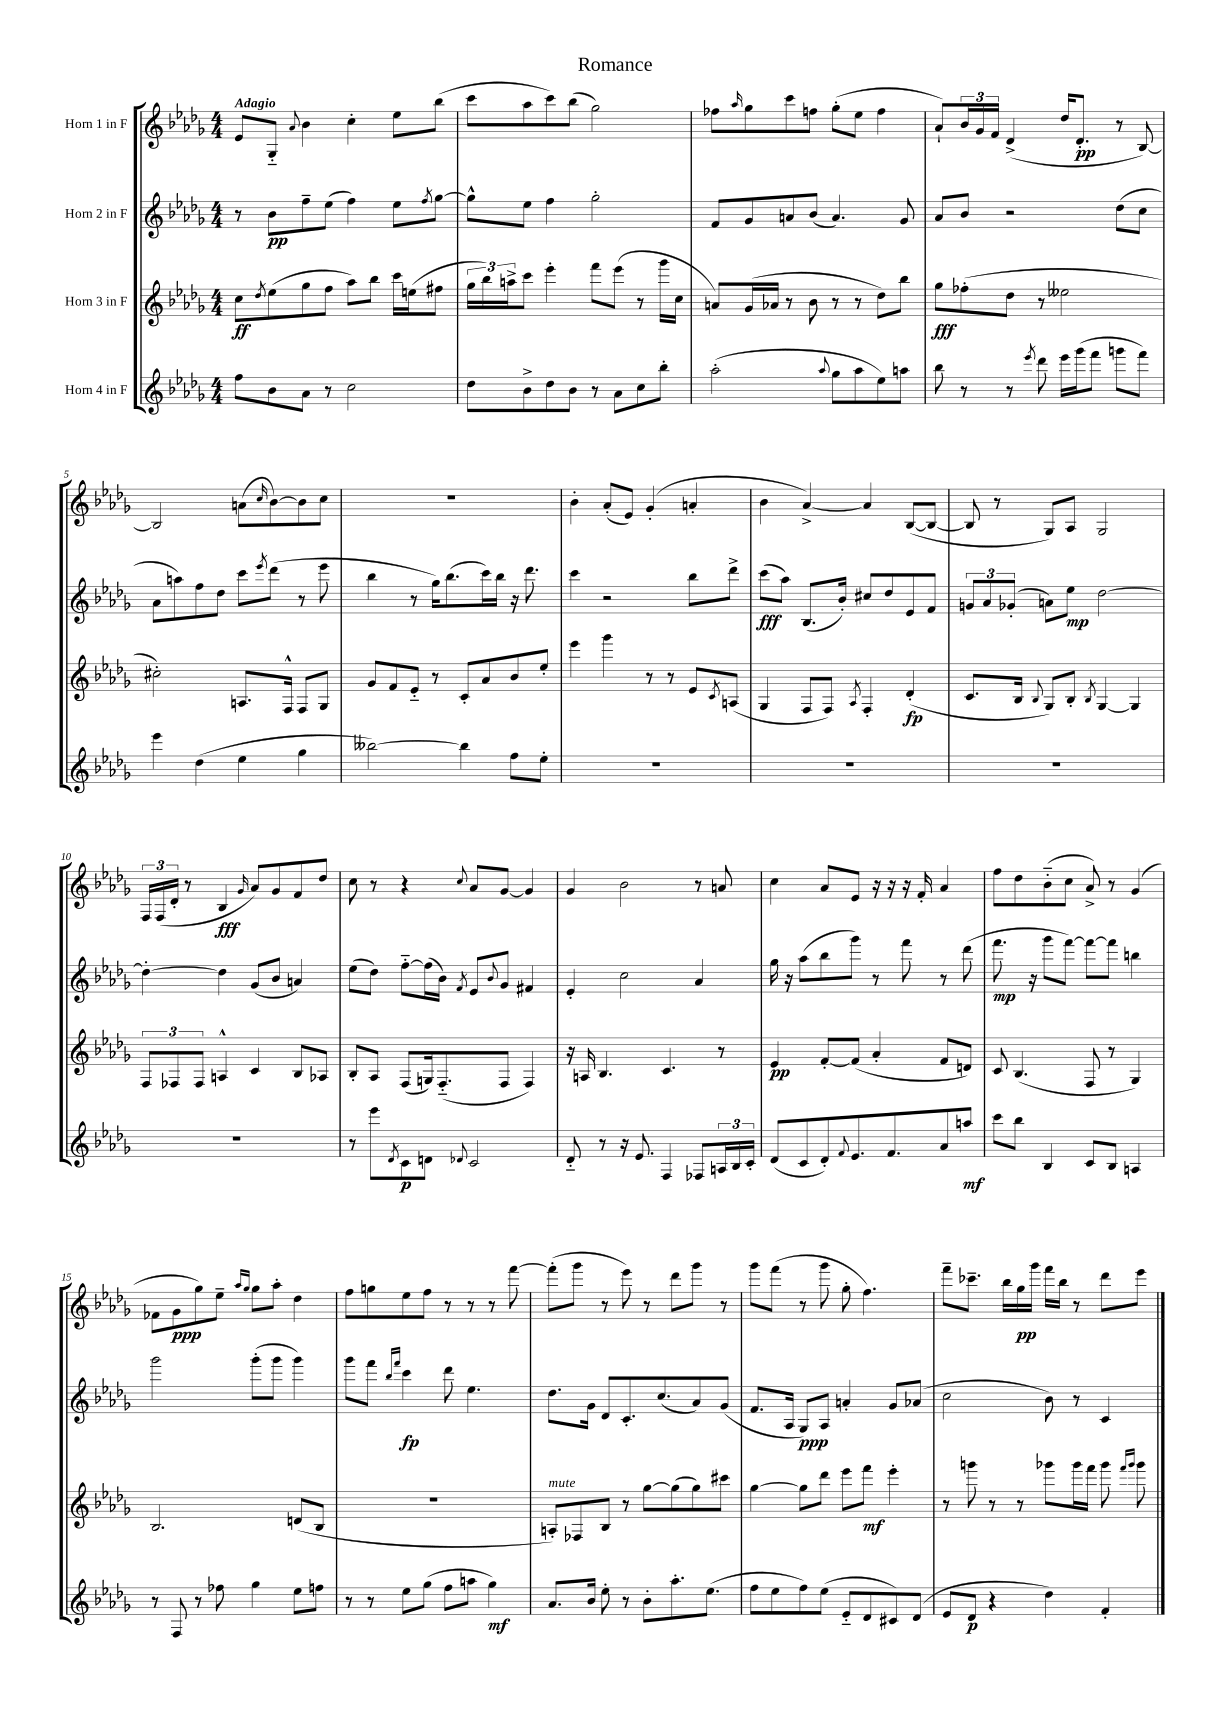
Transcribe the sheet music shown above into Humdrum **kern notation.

**kern	**dynam	**kern	**dynam	**kern	**dynam	**kern	**dynam
*part4	*part4	*part3	*part3	*part2	*part2	*part1	*part1
*staff4	*staff4	*staff3	*staff3	*staff2	*staff2	*staff1	*staff1
*I"Horn 4 in F	*	*I"Horn 3 in F	*	*I"Horn 2 in F	*	*I"Horn 1 in F	*
*clefG2	*	*clefG2	*	*clefG2	*	*clefG2	*
*k[b-e-a-d-g-]	*	*k[b-e-a-d-g-]	*	*k[b-e-a-d-g-]	*	*k[b-e-a-d-g-]	*
*M4/4	*	*M4/4	*	*M4/4	*	*M4/4	*
=1	=1	=1	=1	=1	=1	=1	=1
!	!	!	!	!	!	!LO:TX:a:B:t=Adagio	!
8ff\L	.	8cc\L	ff	8r	.	8e-/L	.
.	.	8qdd-/	.	.	.	.	.
8b-\	.	(8ee-\	.	8b-\L	pp	8G-/J	.
.	.	.	.	.	.	8qqa-/	.
8a-\J	.	8gg-\	.	8ff~\	.	4b-\	.
8r	.	8ff\J	.	(8ee-\J	.	.	.
2cc\	.	8aa-\L)	.	4ff\)	.	4cc'\	.
.	.	8bb-\J	.	.	.	.	.
.	.	16ccc\LL	.	8ee-\L	.	8ee-\L	.
.	.	(16een\J	.	.	.	.	.
.	.	.	.	8qff/	.	.	.
.	.	8ff#X\J	.	[8gg-\J	.	(8bb-\J	.
=2	=2	=2	=2	=2	=2	=2	=2
8dd-\L	.	24gg-\LL	.	8gg-^^\L]	.	8ccc\L	.
.	.	24bb-\)	.	.	.	.	.
.	.	24aan^\J	.	.	.	.	.
8b-^\	.	8ccc\J	.	8ee-\J	.	8aa-\	.
8dd-\	.	4eee-'\	.	4ff\	.	8ccc\)	.
8b-\J	.	.	.	.	.	(8bb-\J	.
8r	.	8fff\L	.	2gg-'\	.	2gg-\)	.
8a-\L	.	(8eee-\J	.	.	.	.	.
8cc\	.	8r	.	.	.	.	.
8bb-'\J	.	16ggg-\LL	.	.	.	.	.
.	.	16cc\JJ	.	.	.	.	.
=3	=3	=3	=3	=3	=3	=3	=3
(2aa-'\	.	8an/L)	.	8f/L	.	8ff-X\L	.
.	.	.	.	.	.	16qqaa-/	.
.	.	(16g-/L	.	8g-/	.	8gg-\	.
.	.	16a-X/JJ	.	.	.	.	.
.	.	8r	.	8an/	.	8ccc\	.
.	.	8b-\	.	(8b-/J	.	8ffn\J	.
8qqaa-/	.	.	.	.	.	.	.
8gg-\L	.	8r	.	4.a/)	.	(8gg-'\L	.
8aa-\	.	8r	.	.	.	8ee-\J	.
8ee-\)	.	8dd-\L)	.	.	.	4ff\	.
8aan\J	.	8bb-\J	.	8g-/	.	.	.
=4	=4	=4	=4	=4	=4	=4	=4
8bb-\	.	8gg-\L	fff	8a-/L	.	8a-`/L)	.
8r	.	(8ff-X'\	.	8b-/J	.	24b-/L	.
.	.	.	.	.	.	24g-/	.
.	.	.	.	.	.	24f/JJ	.
8r	.	8dd-\J	.	2r	.	(4d-^/	.
8qeee-/	.	.	.	.	.	.	.
8ddd-\	.	8r	.	.	.	.	.
16eee-\LL	.	2ee--X\	.	.	.	16dd-/KL	.
(16ggg-\J	.	.	.	.	.	8.d-'/J	pp
8fff\J	.	.	.	.	.	.	.
8gggn\L	.	.	.	(8dd-\L	.	8r	.
8fff\J)	.	.	.	8cc\J	.	[8B-/)	.
!!LO:LB:g=z
=5	=5	=5	=5	=5	=5	=5	=5
4eee-\	.	2cc#X'\)	.	8a-\L	.	2B-/]	.
.	.	.	.	8aan\)	.	.	.
(4dd-\	.	.	.	8ff\	.	.	.
.	.	.	.	8dd-\J	.	.	.
4ee-\	.	8.An/L	.	8ccc\L	.	(8an\L	.
.	.	.	.	8qeee-/	.	16qqcc/	.
.	.	.	.	(8ddd-\J	.	[8b-\)	.
.	.	16F^^/Jk	.	.	.	.	.
4gg-\	.	8F/L	.	8r	.	8b-\]	.
.	.	8G-/J	.	8eee-\	.	8cc\J	.
=6	=6	=6	=6	=6	=6	=6	=6
[2bb--X\)	.	8g-/L	.	4bb-\	.	1r	.
.	.	8f/	.	.	.	.	.
.	.	8e-/J	.	8r	.	.	.
.	.	8r	.	16gg-\KL)	.	.	.
.	.	.	.	(8.bb-\	.	.	.
4bb--\]	.	8c'/L	.	.	.	.	.
.	.	8a-/	.	16ccc\L)	.	.	.
.	.	.	.	16bb-\JJ	.	.	.
8ff\L	.	8b-/	.	16r	.	.	.
.	.	.	.	8.ddd-\	.	.	.
8ee-'\J	.	8ee-'/J	.	.	.	.	.
=7	=7	=7	=7	=7	=7	=7	=7
1r	.	4eee-\	.	4ccc\	.	4b-'\	.
.	.	4ggg-\	.	2r	.	(8a-'/L	.
.	.	.	.	.	.	8e-/J)	.
.	.	8r	.	.	.	(4g-'/	.
.	.	8r	.	.	.	.	.
.	.	8e-/L	.	8bb-\L	.	4an'/	.
.	.	8qc/	.	.	.	.	.
.	.	(8An/J	.	8ddd-^\J	.	.	.
=8	=8	=8	=8	=8	=8	=8	=8
1r	.	4G-/	.	(8ccc\L	fff	4b-\	.
.	.	.	.	8aa-\J)	.	.	.
.	.	8F/L	.	(8.B-/L	.	[4a-^/)	.
.	.	8F/J)	.	.	.	.	.
.	.	.	.	16b-'/Jk)	.	.	.
.	.	8qA-/	.	.	.	.	.
.	.	4F'/	.	8cc#X/L	.	4a-/]	.
.	.	.	.	8dd-/	.	.	.
.	.	(4d-'/	fp	8e-/	.	([8B-/L	.
.	.	.	.	8f/J	.	8B-/J_	.
=9	=9	=9	=9	=9	=9	=9	=9
1r	.	8.c/L	.	12gn/L	.	8B-/]	.
.	.	.	.	12a-/	.	.	.
.	.	.	.	.	.	8r	.
.	.	.	.	(12g-X'/J	.	.	.
.	.	16B-/Jk	.	.	.	.	.
.	.	8qqB-/	.	.	.	.	.
.	.	8G-/L)	.	8an\L)	.	8G-/L)	.
.	.	8B-'/J	.	8ee-\J	mp	8A-/J	.
.	.	8qB-/	.	.	.	.	.
.	.	[4G-/	.	[2dd-\	.	2G-/	.
.	.	4G-/]	.	.	.	.	.
!!LO:LB:g=z
=10	=10	=10	=10	=10	=10	=10	=10
1r	.	12F/L	.	4dd-'\_	.	24F/LL	.
.	.	.	.	.	.	(24F/	.
.	.	12F-X/	.	.	.	24d-'/JJ	.
.	.	.	.	.	.	8r	.
.	.	12F-/J	.	.	.	.	.
.	.	4An^^/	.	4dd-\]	.	4B-/	fff
.	.	.	.	.	.	16qqg-/	.
.	.	4c/	.	(8g-/L	.	8a-/L)	.
.	.	.	.	8b-/J	.	8g-/	.
.	.	8B-/L	.	4an/)	.	8f/	.
.	.	8A-X/J	.	.	.	8dd-/J	.
=11	=11	=11	=11	=11	=11	=11	=11
8r	.	8B-'/L	.	(8ee-\L	.	8cc\	.
8eee-\L	.	8A-/J	.	8dd-\J)	.	8r	.
8qd-/	.	.	.	.	.	.	.
8c\	p	(8F/L	.	[8ff\L	.	4r	.
8dn\J	.	16Gn/k)	.	(16ff\L]	.	.	.
.	.	(8.F/	.	16b-\JJ)	.	.	.
8qqd-X/	.	.	.	8qf/	.	8qqcc/	.
2c/	.	.	.	8e-/L	.	8a-/L	.
.	.	.	.	8qqb-/	.	.	.
.	.	8F/J	.	8g-/J	.	[8g-/J	.
.	.	4F/)	.	4f#X/	.	4g-/]	.
=12	=12	=12	=12	=12	=12	=12	=12
8d-/	.	16r	.	4e-'/	.	4g-/	.
.	.	16An/	.	.	.	.	.
8r	.	4.B-/	.	.	.	.	.
16r	.	.	.	2cc\	.	2b-\	.
8.e-/	.	.	.	.	.	.	.
4F/	.	4.c/	.	.	.	.	.
8F-X/L	.	.	.	4a-/	.	8r	.
24An/L	.	8r	.	.	.	8an/	.
24B-/	.	.	.	.	.	.	.
24c'/JJ	.	.	.	.	.	.	.
=13	=13	=13	=13	=13	=13	=13	=13
(8d-/L	.	4e-/	pp	16gg-\	.	4cc\	.
.	.	.	.	16r	.	.	.
8c/	.	.	.	(8aa-\L	.	.	.
8d-'/)	.	[8f'/L	.	8bb-\	.	8a-/L	.
8qqf/	.	.	.	.	.	.	.
8.e-/	.	(8f/J]	.	8ggg-\J)	.	8e-/J	.
.	.	4a-'/	.	8r	.	16r	.
8.f/	.	.	.	.	.	16r	.
.	.	.	.	8fff\	.	16r	.
.	.	.	.	.	.	16f'/	.
8a-/	.	8f/L	.	8r	.	4a-/	.
8aan/J	mf	8dn/J)	.	(8ddd-\	.	.	.
=14	=14	=14	=14	=14	=14	=14	=14
8ccc\L	.	8c/	.	8.fff\	mp	8ff\L	.
8bb-\J	.	(4.B-/	.	.	.	8dd-\	.
.	.	.	.	16r	.	.	.
4B-/	.	.	.	8ggg-\L	.	(8b-\	.
.	.	.	.	[8fff\J)	.	8cc\J	.
8c/L	.	8F/	.	8fff\L_	.	8a-^/)	.
8B-/J	.	8r	.	8fff\J]	.	8r	.
4An/	.	4G-/)	.	4bbn\	.	(4g-/	.
!!LO:LB:g=z
=15	=15	=15	=15	=15	=15	=15	=15
8r	.	2.B-/	.	2ggg-\	.	8f-X\L	.
8F/	.	.	.	.	.	8g-\	ppp
8r	.	.	.	.	.	8gg-\)	.
8ff-X\	.	.	.	.	.	8ee-~\J	.
.	.	.	.	.	.	16qqaa-/LL	.
.	.	.	.	.	.	16qqgg-/JJ	.
4gg-\	.	.	.	(8ggg-'\L	.	8gg-\L	.
.	.	.	.	8ggg-\J	.	8aa-'\J	.
8ee-\L	.	(8dn/L	.	4ggg-\)	.	4dd-\	.
8ffn\J	.	8B-/J	.	.	.	.	.
=16	=16	=16	=16	=16	=16	=16	=16
8r	.	1r	.	8ggg-\L	.	8ff\L	.
8r	.	.	.	8fff\J	.	8ggn\	.
.	.	.	.	16qqbb-/LL	.	.	.
.	.	.	.	16qqfff/JJ	.	.	.
8ee-\L	.	.	.	4ccc\	fp	8ee-\	.
(8gg-\J	.	.	.	.	.	8ff\J	.
8ff\L	.	.	.	8ddd-\	.	8r	.
8aan\J	.	.	.	4.ee-\	.	8r	.
4gg-\)	mf	.	.	.	.	8r	.
.	.	.	.	.	.	[8fff\	.
=17	=17	=17	=17	=17	=17	=17	=17
!	!	!LO:TX:a:i:t=mute	!	!	!	!	!
8.a-/L	.	8An'/L)	.	8.dd-\L	.	(8fff'\L]	.
.	.	8F-X/	.	.	.	8ggg-\J	.
16b-/Jk	.	.	.	16g-\Jk	.	.	.
8ee-'\	.	8B-/J	.	8d-/L	.	8r	.
8r	.	8r	.	8.c'/	.	8eee-\)	.
8b-'\L	.	[8gg-\L	.	.	.	8r	.
.	.	.	.	(8.cc/	.	.	.
8.aa-'\	.	(8gg-\]	.	.	.	8ddd-\L	.
.	.	8gg-\)	.	8a-/)	.	8ggg-\J	.
(8.ee-\J	.	.	.	.	.	.	.
.	.	8ccc#X\J	.	(8g-/J	.	8r	.
=18	=18	=18	=18	=18	=18	=18	=18
8ff\L	.	[4gg-\	.	8.f/L	.	8ggg-\L	.
8ee-\	.	.	.	.	.	(8fff\J	.
.	.	.	.	16A-/Jk	.	.	.
8ff\)	.	8gg-\L]	.	8G-/L)	ppp	8r	.
(8ee-\J	.	8ddd-\J	.	8A-/J	.	8ggg-\	.
8e-/L	.	8eee-\L	.	4an'/	.	8gg-'\	.
8d-/	.	8fff\J	mf	.	.	4.ff\)	.
8c#X/)	.	4eee-'\	.	8g-/L	.	.	.
(8d-/J	.	.	.	(8a-X/J	.	.	.
=19	=19	=19	=19	=19	=19	=19	=19
8e-/L	.	8r	.	2cc\	.	8fff~\L	.
8d-/J	p	8gggn\	.	.	.	8.ccc-X~\J	.
4r	.	8r	.	.	.	.	.
.	.	.	.	.	.	16bb-\LL	.
.	.	8r	.	.	.	16gg-\	pp
.	.	.	.	.	.	16ggg-\JJ	.
4dd-\)	.	8ggg-X\L	.	8b-\)	.	16fff\LL	.
.	.	.	.	.	.	16bb-\JJ	.
.	.	16ggg-\L	.	8r	.	8r	.
.	.	16fff\JJ	.	.	.	.	.
4f'/	.	8ggg-\	.	4c/	.	8ddd-\L	.
.	.	16qqfff/LL	.	.	.	.	.
.	.	16qqggg-/JJ	.	.	.	.	.
.	.	8ggg-\	.	.	.	8eee-\J	.
==	==	==	==	==	==	==	==
*-	*-	*-	*-	*-	*-	*-	*-
